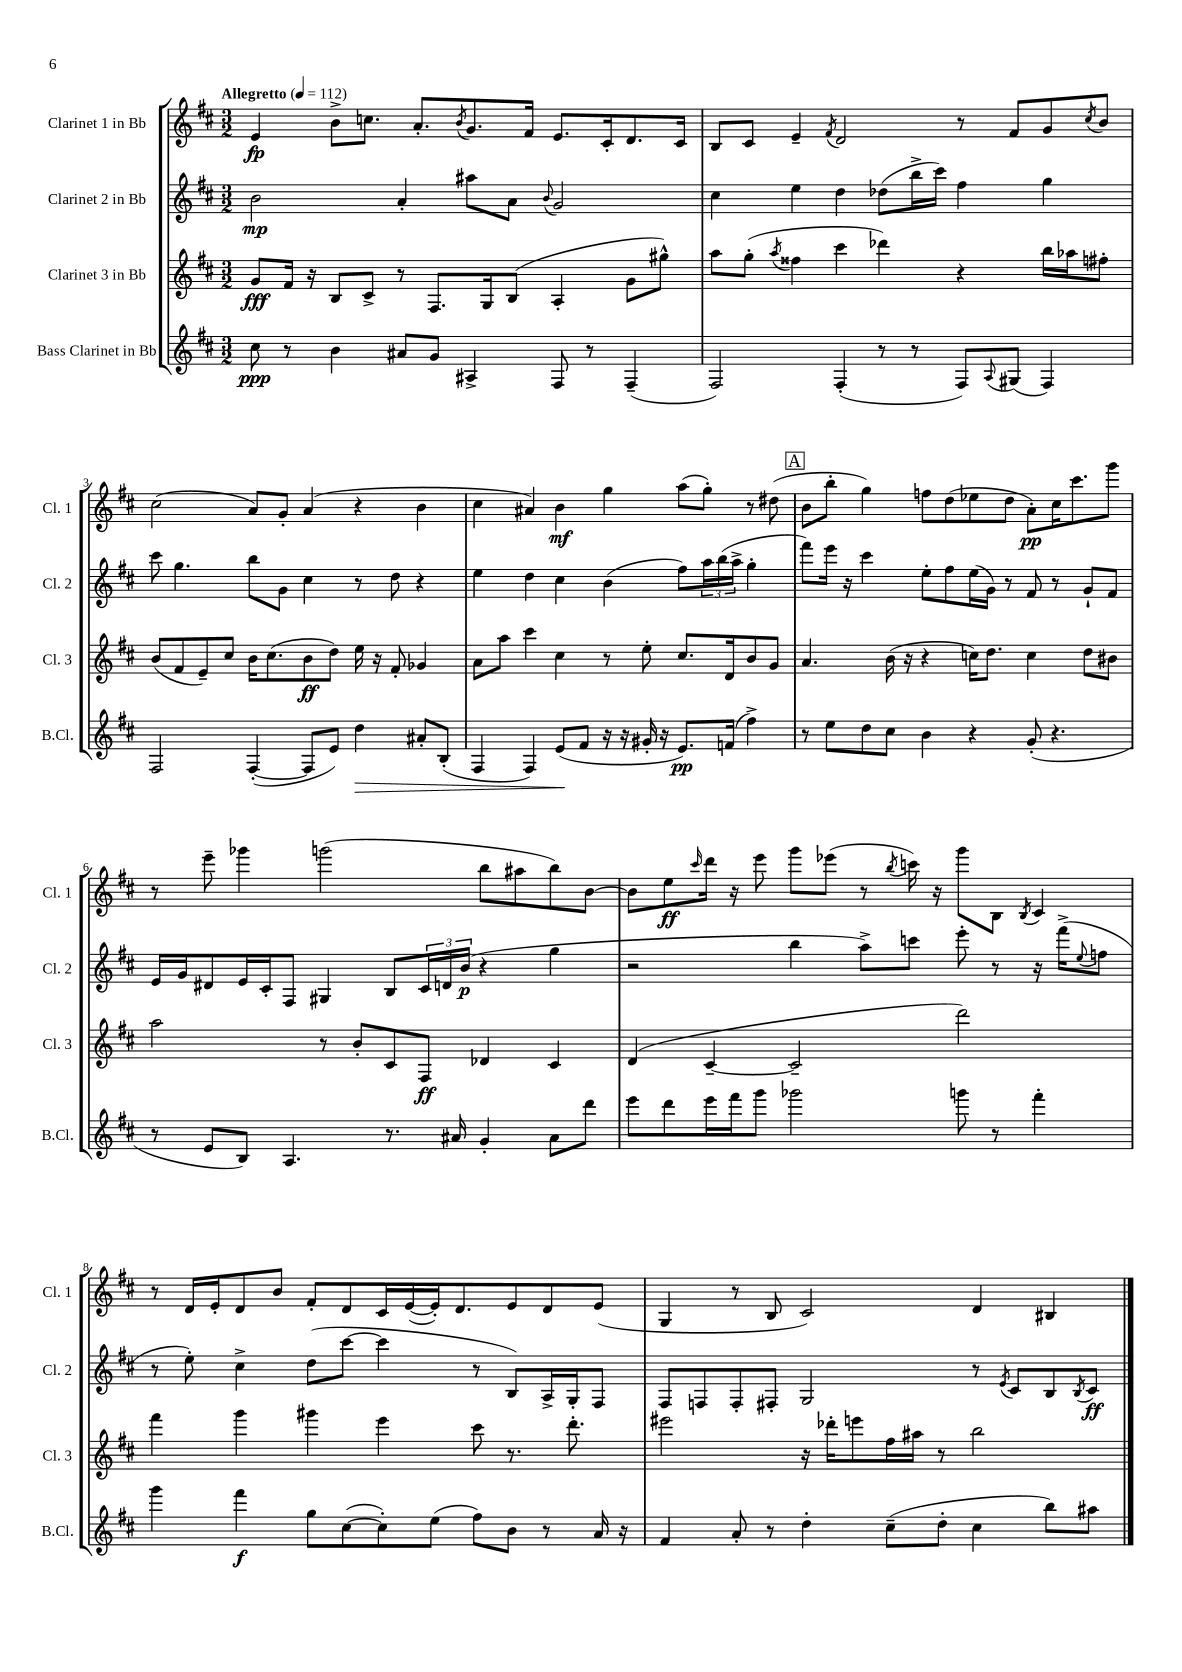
<<
\new StaffGroup <<
\new Staff = "s0" \with { instrumentName = "Clarinet 1 in Bb" shortInstrumentName = "Cl. 1" } {
    \clef treble \key d \major \numericTimeSignature \time 3/2 \tempo "Allegretto" 4 = 112
    e'4\fp b'8-> c''8. a'8.-. \acciaccatura { b'8 } g'8. fis'16 e'8. cis'16-. d'8. cis'16 |
    b8 cis'8 e'4-- \acciaccatura { fis'8 } d'2 r8 fis'8 g'8 \acciaccatura { cis''8 } b'8 |
    cis''2( a'8) g'8-. a'4( r4 b'4 |
    cis''4 ais'4) b'4\mf g''4 a''8( g''8-.) r8 dis''8( |
    \mark \markup { \box "A" } b'8 b''8-. g''4) f''8 d''8( ees''8 d''8 a'8-.\pp) cis''16 cis'''8. g'''8 |
    r8 e'''8-- ges'''4 g'''2( b''8 ais''8 b''8) b'8~ |
    b'8 e''8\ff \grace { cis'''16 } d'''16 r16 e'''8 g'''8 ees'''8( r8 \acciaccatura { b''8 } c'''16) r16 g'''8 b8 \acciaccatura { b8 } cis'4 |
    r8 d'16 e'16-. d'8 b'8 fis'8-. d'8 cis'16 e'16~( e'16-.) d'8. e'8 d'8 e'8( |
    g4 r8 b8 cis'2) d'4 bis4 \bar "|." |
}
\new Staff = "s1" \with { instrumentName = "Clarinet 2 in Bb" shortInstrumentName = "Cl. 2" } {
    \clef treble \key d \major \numericTimeSignature \time 3/2
    b'2\mp a'4-. ais''8 a'8 \appoggiatura { b'8 } g'2 |
    cis''4 e''4 d''4 des''8( b''16-> cis'''16) fis''4 g''4 |
    cis'''8 g''4. b''8 g'8 cis''4 r8 d''8 r4 |
    e''4 d''4 cis''4 b'4( fis''8) \tuplet 3/2 { a''16 b''16( a''16-> } g''4-. |
    \mark \markup { \box "A" } fis'''8) e'''16 r16 cis'''4 e''8-. fis''8 e''16( g'16) r8 fis'8 r8 g'8-! fis'8 |
    e'16 g'16 dis'8 e'16 cis'16-. fis8 gis4 b8 \tuplet 3/2 { cis'16 d'16 b'16\p( } r4 g''4 |
    r2 b''4 a''8->) c'''8 e'''8-. r8 r16 fis'''16->( \appoggiatura { e''8 } f''8 |
    r8 e''8-.) cis''4-> d''8( cis'''8~ cis'''4 r8 b8) a16-> g16-. fis8 |
    fis8 f8 f8-. fis8-. g2 r8 \acciaccatura { e'8 } cis'8 b8 \acciaccatura { b8 } cis'8\ff \bar "|." |
}
\new Staff = "s2" \with { instrumentName = "Clarinet 3 in Bb" shortInstrumentName = "Cl. 3" } {
    \clef treble \key d \major \numericTimeSignature \time 3/2
    g'8\fff fis'16 r16 b8 cis'8-> r8 fis8. g16 b8( a4-. g'8 gis''8-^) |
    a''8 g''8-.( \acciaccatura { a''8 } fisis''4 cis'''4 des'''4) r4 b''16 aes''16 fis''8-. |
    b'8( fis'8 e'8--) cis''8 b'16 cis''8.( b'8\ff d''8) e''16 r16 fis'8-. ges'4 |
    a'8 a''8 cis'''4 cis''4 r8 e''8-. cis''8. d'16 b'8 g'8 |
    \mark \markup { \box "A" } a'4. b'16( r16 r4 c''16) d''8. c''4 d''8 bis'8 |
    a''2 r8 b'8-. cis'8 fis8\ff des'4 cis'4 |
    d'4( cis'4~-- cis'2-- d'''2) |
    fis'''4 g'''4 gis'''4 e'''4 cis'''8 r8. d'''8.-. |
    eis'''2 r16 des'''16-. e'''8 fis''16 ais''16 r8 b''2 \bar "|." |
}
\new Staff = "s3" \with { instrumentName = "Bass Clarinet in Bb" shortInstrumentName = "B.Cl." } {
    \clef treble \key d \major \numericTimeSignature \time 3/2
    cis''8\ppp r8 b'4 ais'8 g'8 ais4-> fis8 r8 fis4--( |
    fis2) fis4-.( r8 r8 fis8) \appoggiatura { a8 } gis8( fis4) |
    fis2 fis4~-.( fis8 e'8) d''4\> ais'8-. b8-.( |
    fis4 fis4) e'8\!( fis'8 r16 r16 gis'16-. r16 e'8.\pp) f'16( fis''4->) |
    \mark \markup { \box "A" } r8 e''8 d''8 cis''8 b'4 r4 g'8-.( r4. |
    r8 e'8 b8) a4. r8. ais'16 g'4-. ais'8 d'''8 |
    e'''8 d'''8 e'''16 fis'''16 g'''8 ges'''2 g'''8 r8 fis'''4-. |
    g'''4 fis'''4\f g''8 cis''8~( cis''8-.) e''8( fis''8) b'8 r8 a'16 r16 |
    fis'4 a'8-. r8 d''4-. cis''8--( d''8-. cis''4 b''8) ais''8 \bar "|." |
}
>>
>>
